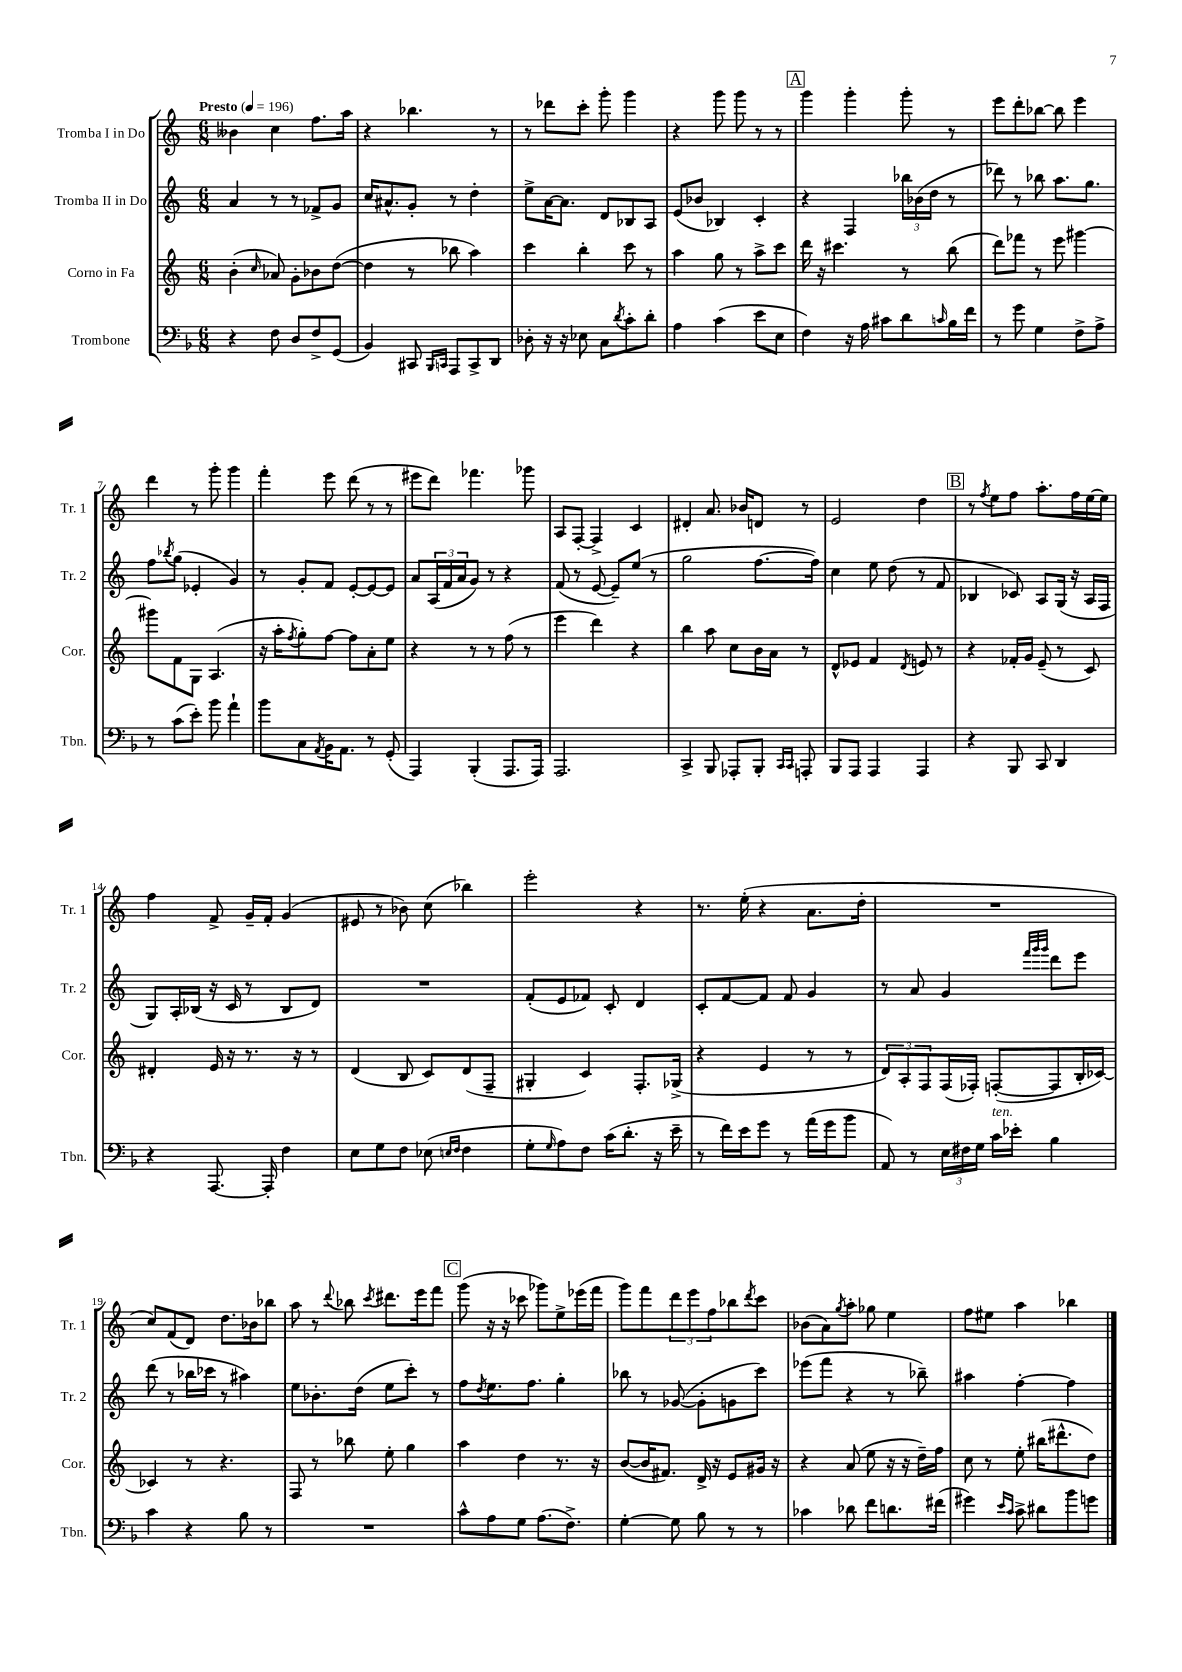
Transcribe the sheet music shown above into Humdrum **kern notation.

**kern	**kern	**kern	**kern
*staff4	*staff3	*staff2	*staff1
*clefF4	*clefG2	*clefG2	*clefG2
*k[b-]	*k[]	*k[]	*k[]
*M6/8	*M6/8	*M6/8	*M6/8
*MM196	*MM196	*MM196	*MM196
4r	(4b'	4a	4b--
.	16qqcc	.	.
8F	8a-)	8r	4cc
8D	8g'	8r	.
8F^	8b-	8f-^	8.ff
(8GG	([8dd	8g	.
.	.	.	16aa
=	=	=	=
4BB-)	4dd]	16cc	4r
.	.	8.a#^^	.
8CC#	8r	8g'	4.bb-
16qqBBB-	.	.	.
16qqCC	.	.	.
8AAA	8bb-	8r	.
8CC^	4aa)	4dd'	.
8DD	.	.	8r
=	=	=	=
8D-'	4ccc	8ee^	8r
16r	.	[16a	8ddd-
16r	.	8.a]	.
8E-	4bb'	.	8ccc'
8C	.	8d	8ggg'
8qd	.	.	.
8c'	8ccc	8B-	4ggg
8d'	8r	8A	.
=	=	=	=
4A	4aa	(8e	4r
.	.	8b-	.
(4c	8gg	4B-)	8ggg
.	8r	.	8ggg
8e	8aa^	4c'	8r
8E	8ccc	.	8r
=	=	=	=
4F)	16ddd	4r	4ggg
.	16r	.	.
.	4.ccc#	.	.
16r	.	4F	4ggg'
16A	.	.	.
8c#	.	.	.
8d	8r	24bb-	8ggg'
.	.	(24b-	.
.	.	24dd	.
16qqc	.	.	.
16B-	(8bb	8r	8r
16f	.	.	.
=	=	=	=
8r	8ddd)	8ddd-)	8eee
8g	8fff-	8r	8ddd'
4G	8r	8bb-	[8bb-
.	8eee	8.aa	8bb-]
8F^	[4ggg#	.	4eee
.	.	8.gg	.
8A^	.	.	.
=	=	=	=
8r	8ggg#]	8ff	4ddd
.	.	8qbb-	.
(8c	8f	(8gg	.
8e')	8G	4e-'	8r
8b-	(4.A	.	8ggg'
4a`	.	4g)	4ggg
=	=	=	=
8b-	16r	8r	4fff'
.	16aa'	.	.
.	8qff	.	.
8C	8gg')	8g'	.
8qAA	.	.	.
16BB-	[8ff	8f	8eee
8.AA	.	.	.
.	8ff]	[8e'	(8ddd
8r	8a'	8e_	8r
(8GG'	8ee	8e]	8r
=	=	=	=
4AAA)	4r	8a	8eee#
.	.	(24A	8ddd)
.	.	24f	.
.	.	24a	.
(4BBB-'	8r	8g)	4.fff-
.	8r	8r	.
8.AAA	(8ff	4r	.
.	8r	.	8ggg-
16AAA)	.	.	.
=	=	=	=
2.AAA	4eee	(8f	8A
.	.	8r	[8F'
.	4ddd)	[8e	4F^]
.	.	8e~])	.
.	4r	(8ee	4c
.	.	8r	.
=	=	=	=
4CC^	4bb	2gg	4d#'
8BBB-	8aa	.	8.a
8AAA-'	8cc	.	.
.	.	.	16b-
8BBB-'	16b	[8.ff	8d
.	16a	.	.
16qqCC	.	.	.
16qqCC	.	.	.
8AAA'	8r	.	8r
.	.	16ff])	.
=	=	=	=
8BBB-	8d^^	4cc	2e
8AAA	8e-	.	.
4AAA	4f	8ee	.
.	.	(8dd	.
.	8qd	.	.
4AAA	8e	8r	4dd
.	8r	8f	.
=	=	=	=
4r	4r	4B-	8r
.	.	.	8qff
.	.	.	8ee
8BBB-	16f-'	8c-)	8ff
.	16g	.	.
8CC	(8e~	8A	8.aa'
4DD	8r	(16G	.
.	.	16r	16ff
.	8c)	16A	[16ee
.	.	16F	16ee]
=	=	=	=
4r	4d#'	8G)	4ff
.	.	16A'	.
.	.	(16B-	.
[8.AAA	16e	16r	8f^
.	16r	16c	.
.	8.r	8r	16g~
16AAA']	.	.	16f'
4F	.	8B-	(4g
.	16r	.	.
.	8r	8d)	.
=	=	=	=
8E	(4d	2.r	8e#
8G	.	.	8r
8F	8B	.	8b-)
(8E-	8c)	.	(8cc
16qqE	.	.	.
16qqF	.	.	.
4F	(8d	.	4bb-)
.	8F~	.	.
=	=	=	=
8G'	4G#'	(8f'	2eee'
16qqG	.	.	.
8A)	.	8e	.
8F	4c)	8f-)	.
(16c	.	8c'	.
8.d'	.	.	.
.	8.F'	4d	4r
16r	.	.	.
16e~	(16G-^	.	.
=	=	=	=
8r	4r	8c'	8.r
16f)	.	[8f	.
16e	.	.	(16ee'
8g	4e	8f]	4r
8r	.	8f	.
(16a	8r	4g	8.a
16g	.	.	.
8b-	8r	.	.
.	.	.	16dd'
=	=	=	=
8AA)	12d)	8r	2.r
.	12A'	.	.
8r	.	8a	.
.	12F	.	.
24E	(16F	4g	.
24F#	.	.	.
.	16F-')	.	.
24G	.	.	.
16c	([8F'	.	.
16e-'	.	.	.
.	.	32qqfff	.
.	.	32qqggg	.
.	.	32qqggg	.
4B-	8F]	8ddd	.
.	16B'	8eee	.
.	[16c-)	.	.
=	=	=	=
4c	4c-]	(8ddd	8cc)
.	.	8r	(8f
4r	8r	16bb-	8d)
.	.	16ccc-	.
.	4.r	8r	8.dd
8B-	.	4aa#)	.
.	.	.	16b-
8r	.	.	8bb-
=	=	=	=
2.r	8F	8ee	8aa
.	8r	8.b-'	8r
.	.	.	8qqddd
.	8bb-	.	8bb-
.	.	(16dd	.
.	.	.	8qccc
.	8ee'	8ee	8.ddd#
.	4gg	8ccc')	.
.	.	.	16eee
.	.	8r	8fff
=	=	=	=
8c^^	4aa	8ff	(8ggg
.	.	8qdd	.
8A	.	8.ee	16r
.	.	.	16r
8G	4dd	.	8ccc-
.	.	8.ff	.
(8.A	.	.	8ggg-)
.	8.r	4gg'	8ee^
8.F^)	.	.	.
.	.	.	(16eee-
.	16r	.	16fff
=	=	=	=
[4G'	([8b	8bb-	8ggg)
.	16b]	8r	8fff
.	8.f#)	.	.
8G]	.	([8g-	12ddd
.	.	.	12eee
8B-	16d^	8g-']	.
.	.	.	12ff
.	16r	.	.
8r	8e	8g	8bb-
.	.	.	8qddd
8r	16g#	8ccc)	8ccc
.	16r	.	.
=	=	=	=
4c-	4r	(8eee-	(8b-
.	.	8fff	8a)
.	.	.	8qgg
8d-	(8a	4r	8aa'
8f	8ee	.	8gg-
8.d	16r	8r	4ee
.	16r	.	.
.	16dd~)	8bb-~)	.
(16f#	16ff	.	.
=	=	=	=
4g#)	8cc	4aa#	8ff
.	8r	.	8ee#
16qqe	.	.	.
16qqc	.	.	.
8c^	8ee'	[4ff'	4aa
8d#	(16bb#	.	.
.	8.ddd#^^	.	.
8b-	.	4ff]	4bb-
8g	8dd)	.	.
==	==	==	==
*-	*-	*-	*-
